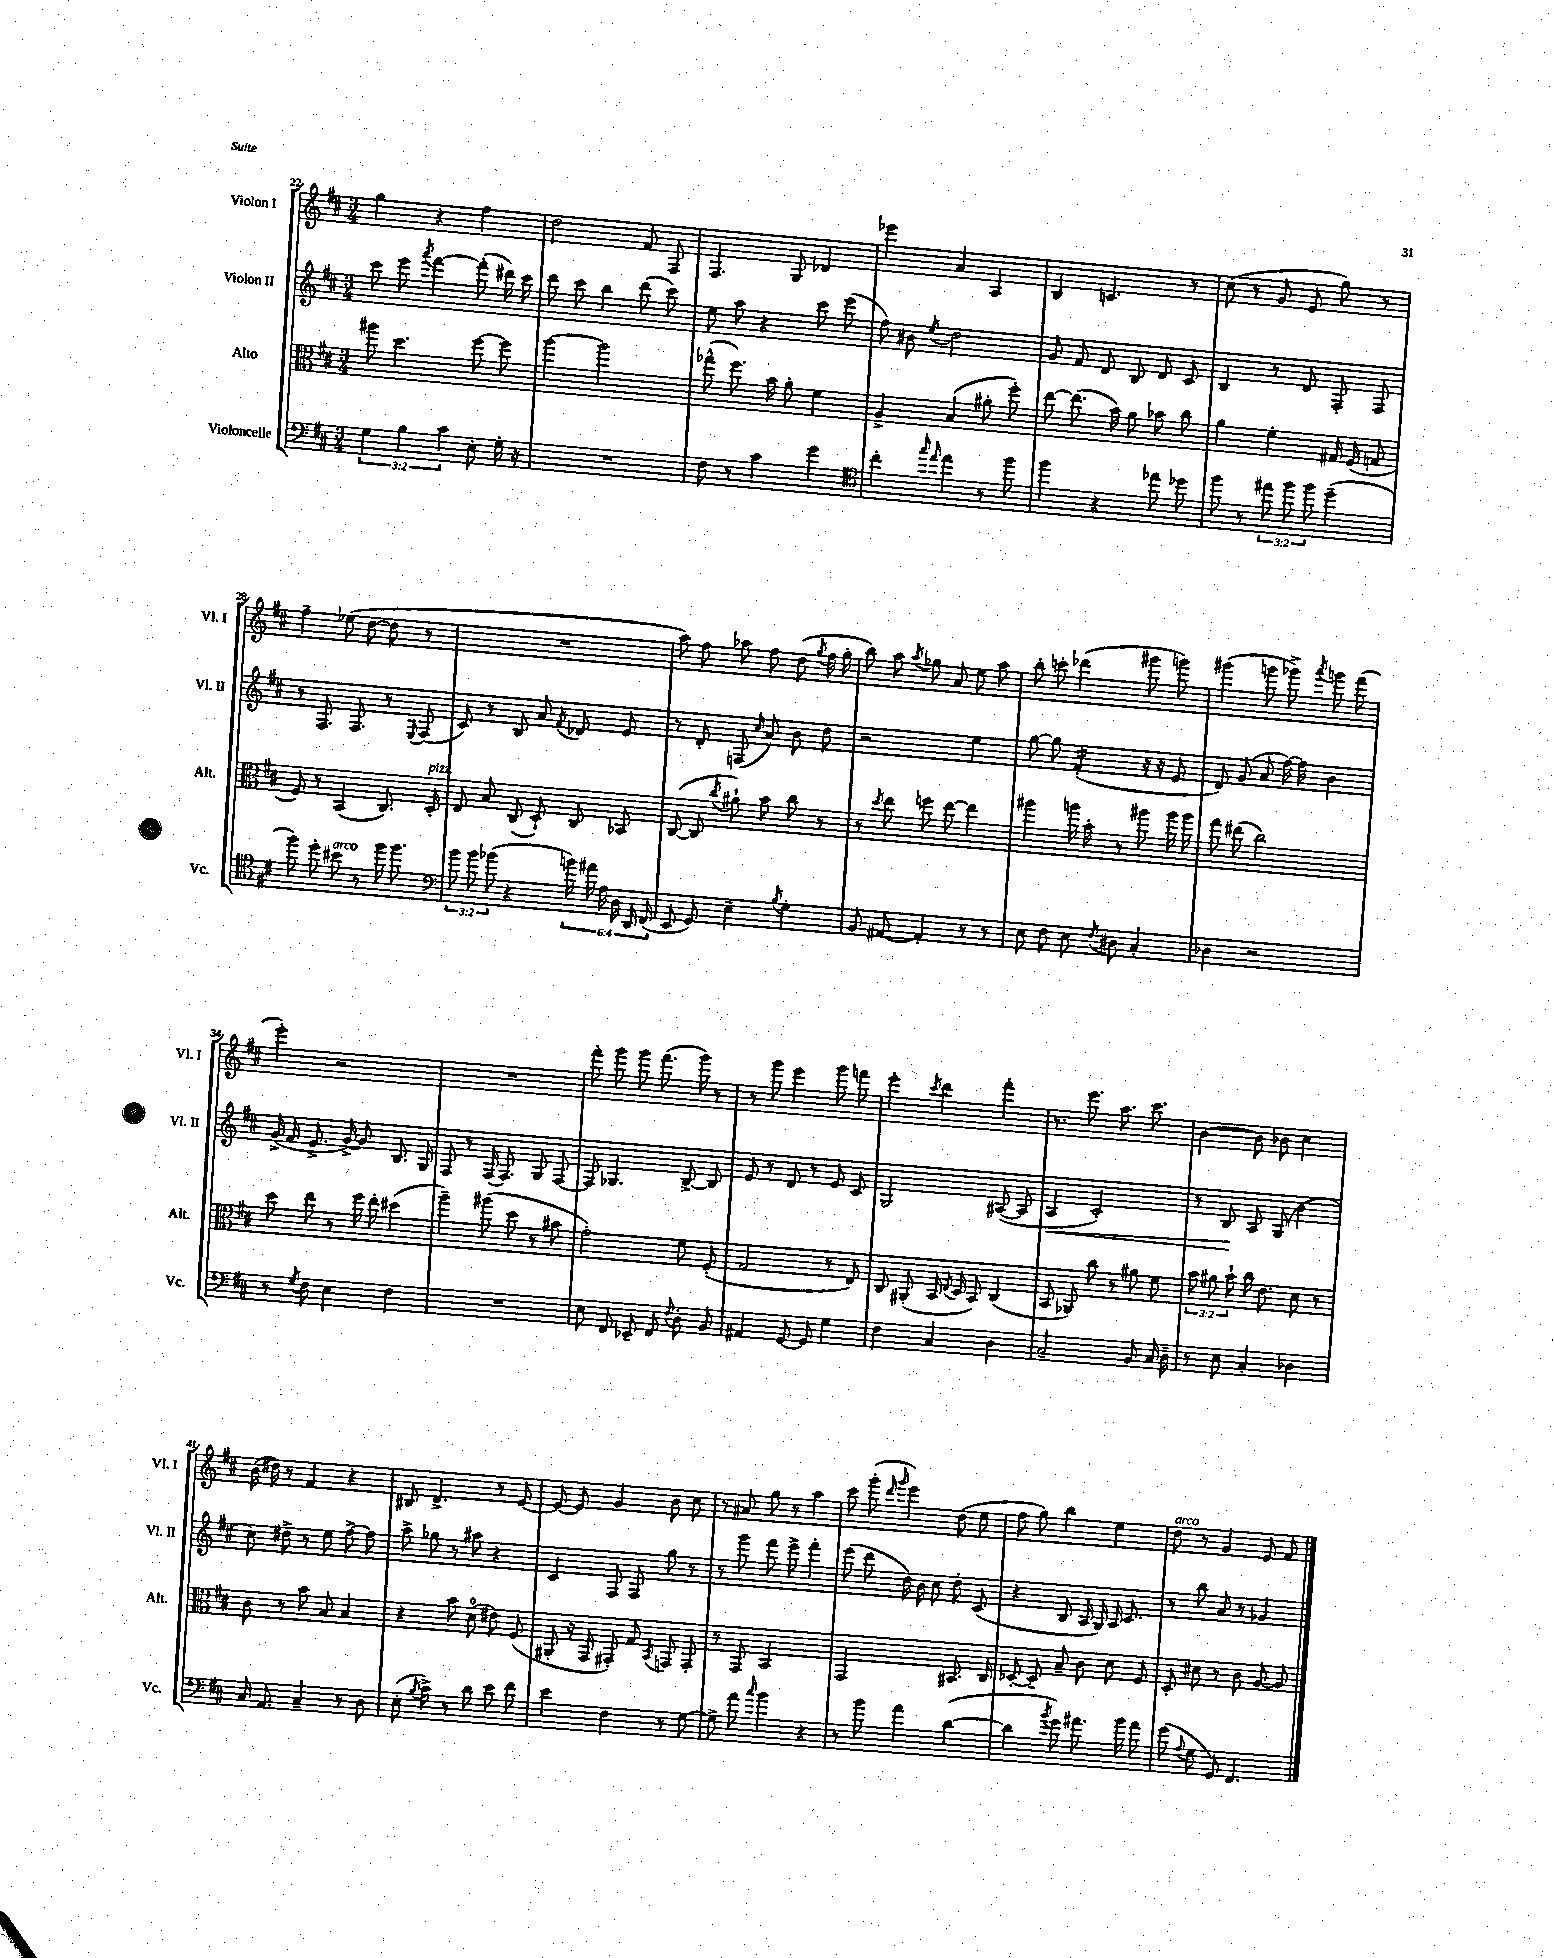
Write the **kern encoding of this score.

**kern	**kern	**kern	**kern
*staff4	*staff3	*staff2	*staff1
*clefF4	*clefC3	*clefG2	*clefG2
*k[f#c#]	*k[f#c#]	*k[f#c#]	*k[f#c#]
*M3/4	*M3/4	*M3/4	*M3/4
6G\	8aa#\	8ccc#\	4gg\
.	4.dd\	8eee\	.
6B\	.	.	.
.	.	8qaaa/	.
.	.	[4fff#\	4r
6c#\	.	.	.
8E'\	[8ff#\	(8fff#'\]	4ff#\
16G'\	8ff#\]	16ddd#\)	.
16r	.	16ccc#\	.
=	=	=	=
2.r	[4aa\	8ddd\	2dd\
.	.	8ccc#\	.
.	2aa\]	4bb\	.
.	.	(8ddd\	8f#/
.	.	8ccc#\)	8F#/
=	=	=	=
8F#\	(8gg-^^\	8ee\	4.F#/
8r	8.ff#\)	8aa\	.
4c#\	.	4r	.
.	16b\	.	.
.	8a'\	.	8G/
4g\	4f#\	8ccc#\	4d-/
.	.	(8eee\	.
=	=	=	=
*clefC4	*	*	*
4cc#'\	4A^/	8ff#\)	4eee-\
.	.	8b#\	.
16qqgg/	.	.	.
16qqee/	.	8qee/	.
4ee\	(4B/	2dd\	4a/
8r	8a#'\	.	4A/
8ff#\	8ff#'\)	.	.
=	=	=	=
4ff#\	[8ee\	8g/	4B/
.	(8.ee\]	8f#/	.
4r	.	8d/	4.c/
.	16b\)	.	.
.	8a\	8B/	.
8ee-\	8b-\	8d/	.
8dd-\	8cc#\	8c#/	8r
=	=	=	=
8ff#\	4a\	4B/	(8cc#\
8r	.	.	8r
12ee#\	4f#'\	8r	8g/
12ff#\	.	.	.
.	.	8d/	8e/
12ff#\	.	.	.
(4dd~\	16G#/	8F#'/	8gg\)
.	(16F#/	.	.
.	8G/	8F#/	8r
=	=	=	=
8ff#\)	8F#/)	8r	4ff#~\
8dd'\	8r	8.F#/	.
8b#\	(4BB/	.	(8ee-\
.	.	8.F#/	.
8r	.	.	[8dd\
16ff#\	8.C#/)	8r	8dd\]
8.ff#\	.	.	.
.	.	8qqE/	.
.	.	(8F#/	8r
.	16D'/	.	.
=	=	=	=
*clefF4	*	*	*
12b\	8E/	8c#/)	2.r
12b\	.	.	.
.	8B/	8r	.
(12b-\	.	.	.
4r	(8C#/	8B/	.
.	8D`/)	8a/	.
.	.	8qf#/	.
24b\)	8C#/	8d-/	.
24a#\	.	.	.
24A\	.	.	.
24D\	8BB-/	8e/	.
24DD/	.	.	.
(24FF#/	.	.	.
=	=	=	=
8EE/	([8C#/	8r	8aa\)
8GG/)	8C#/]	8d'/	8ff#\
.	8qcc#/	.	.
4E~\	8a#`\)	(8F/	8aa-\
.	.	16qqcc#/	.
.	8b\	8a/)	8ff#\
8qB/	.	.	.
4G'\	8cc#\	8b\	(8dd\
.	.	.	8qgg/
.	8r	8dd\	16ff#\
.	.	.	16gg'\
=	=	=	=
8BB/	8r	2r	8bb\)
.	8qdd/	.	.
[8AA#/	8ee\	.	8aa\
.	.	.	8qaa/
4AA#'/]	8ff\	.	8gg-\
.	[8ee\	.	8a/
8r	4ee\]	4ee\	8ee\
8r	.	.	8aa\
=	=	=	=
8E\	4aa#\	[8gg\	8bb'\
8F#\	.	8gg\]	8ccc'\
8E\	16aa\	(4f#'/	(4ddd-\
.	16b'\	.	.
8qF#/	.	.	.
8D#\	8r	.	.
4C#'/	8aa#\	16r	8ggg#\
.	.	16r	.
.	16aa#\	8e/	8ggg\)
.	16aa#\	.	.
=	=	=	=
4D-\	8gg\	8d/)	(4ggg#\
.	(8ee#\	(8g/	.
2r	2cc#\)	8a/	8ggg\
.	.	[16ff#\)	8ggg-^\)
.	.	16ff#\]	.
.	.	.	8qaaa/
.	.	4b\	8ggg\
.	.	.	(8fff#\
=	=	=	=
8r	8dd\	(16g^/	4eee'\)
.	.	16f#/	.
8qG/	.	.	.
8F#\	8ee\	8.e^/	.
4E\	8r	.	2r
.	.	[16g^/)	.
.	16ff#\	8g/]	.
.	16ee'\	.	.
4F#\	(4dd#\	8.B/	.
.	.	16G/	.
=	=	=	=
2.r	4aa~\)	8F#/	2.r
.	.	8r	.
.	(8aa#\	(16F#/	.
.	.	8.F#/)	.
.	8dd\	.	.
.	8r	8G/	.
.	8b#\	[8F#/	.
=	=	=	=
8E\	2g'\)	8F#/]	8fff#'\
8FF#/	.	4.G-/	8ggg\
8EE-~/	.	.	8ggg\
8FF#/	.	.	(8.fff#\
8qqF#/	.	.	.
8D'\	8f#\	[8B^/	.
.	.	.	16ggg\)
8BB/	(8F#'/	8B/]	8r
=	=	=	=
4AA#/	2G/	8e/	8r
.	.	8r	8ggg\
[8GG/	.	8d/	4eee\
8GG/]	.	8r	.
4G\	8r	8e/	8ggg\
.	8E/)	8c#/	8fff\
=	=	=	=
4F#\	8C#/	2G/	4eee'\
.	(8AA#'/	.	.
.	.	.	8qccc#/
4C#/	16BB/	.	4ddd\
.	8qE/	.	.
.	16D/	.	.
.	8BB/)	.	.
4D\	(4C#/	([8A#/	4fff#'\
.	.	8A#/]	.
=	=	=	=
2C#~/	8BB/	4A/	8.r
.	8AA-/)	.	.
.	.	.	8.eee\
.	8cc#\	2c#'/)	.
.	8r	.	8.aa\
8BB/	8a#\	.	.
.	.	.	8.ccc#\
16C#/	8f#\	.	.
16D~\	.	.	.
=	=	=	=
8r	12b\	8r	[4b\
.	12a#\	.	.
8E\	.	8B/	.
.	12b`\	.	.
4C#'/	16cc#\	8A/	8b\]
.	8.e\	.	.
.	.	(8G/	8b-\
4D-\	8d\	4b\	4cc#\
.	8r	.	.
=	=	=	=
16C#/	8c#\	8cc#\)	(16b\
8.AA/	.	.	16dd#\)
.	8r	8dd#^\	8r
4C#~/	8b\	8r	4f#/
.	8B/	8ee\	.
8r	4B/	[8ff#^\	4r
8D\	.	8ff#\]	.
=	=	=	=
(8E'\	4r	8aa^\	8B#/
8qB/	.	.	.
8c#^\)	.	8gg-\	4.d^/
8r	8b\	8r	.
8d\	(8d\	8aa#\	.
8e\	8e#\)	4r	8r
8f#\	(8F#/	.	[8e/
=	=	=	=
4e\	8AA#'/	4c#/	8e/_
.	16r	.	8e/]
.	16GG/	.	.
4F#\	8GG#'/)	8F#/	4g/
.	8G/	8F#/	.
.	8qBB/	.	.
8r	8GG/	8gg\	8b\
[8G\	8GG'/	8r	8cc#\
=	=	=	=
8G^\]	8r	8r	8r
8a\	8GG/	8ggg\	8a#/
16qqcc#/	.	.	.
4b\	2BB/	8fff#\	8gg\
.	.	8eee^\	8r
4r	.	4fff#'\	4aa\
=	=	=	=
8r	2GG/	(8eee\	8ccc#\
8b\	.	8ddd\	(8ggg'\
.	.	.	16qqddd/
.	.	.	16qqggg/
4a\	.	16dd\)	4eee\)
.	.	16b\	.
.	.	8cc#\	.
([4d\	8.BB#/	8dd'\	(8dd\
.	.	(8c#/	8ee\
.	16C#/	.	.
=	=	=	=
4d\]	[8D-'/	4r	8ff#\
.	8D-~/]	.	8gg\)
8qb/	.	.	.
8g\)	8B~/	8B/	4bb\
8.a#\	8c#\	16A/	.
.	.	16G/)	.
.	8d\	16A/	4ee\
16b\	.	8.c#/	.
8a#\	8F#/	.	.
=	=	=	=
(8g\	8D'/	8r	8dd\
8qqA/	.	.	.
8G\	8d#\	8bb\	8r
8GG/)	8r	8a/	4g/
4.FF#/	8c#\	8r	.
.	[8A/	4g-/	8e/
.	8A/]	.	8f#/
==	==	==	==
*-	*-	*-	*-
